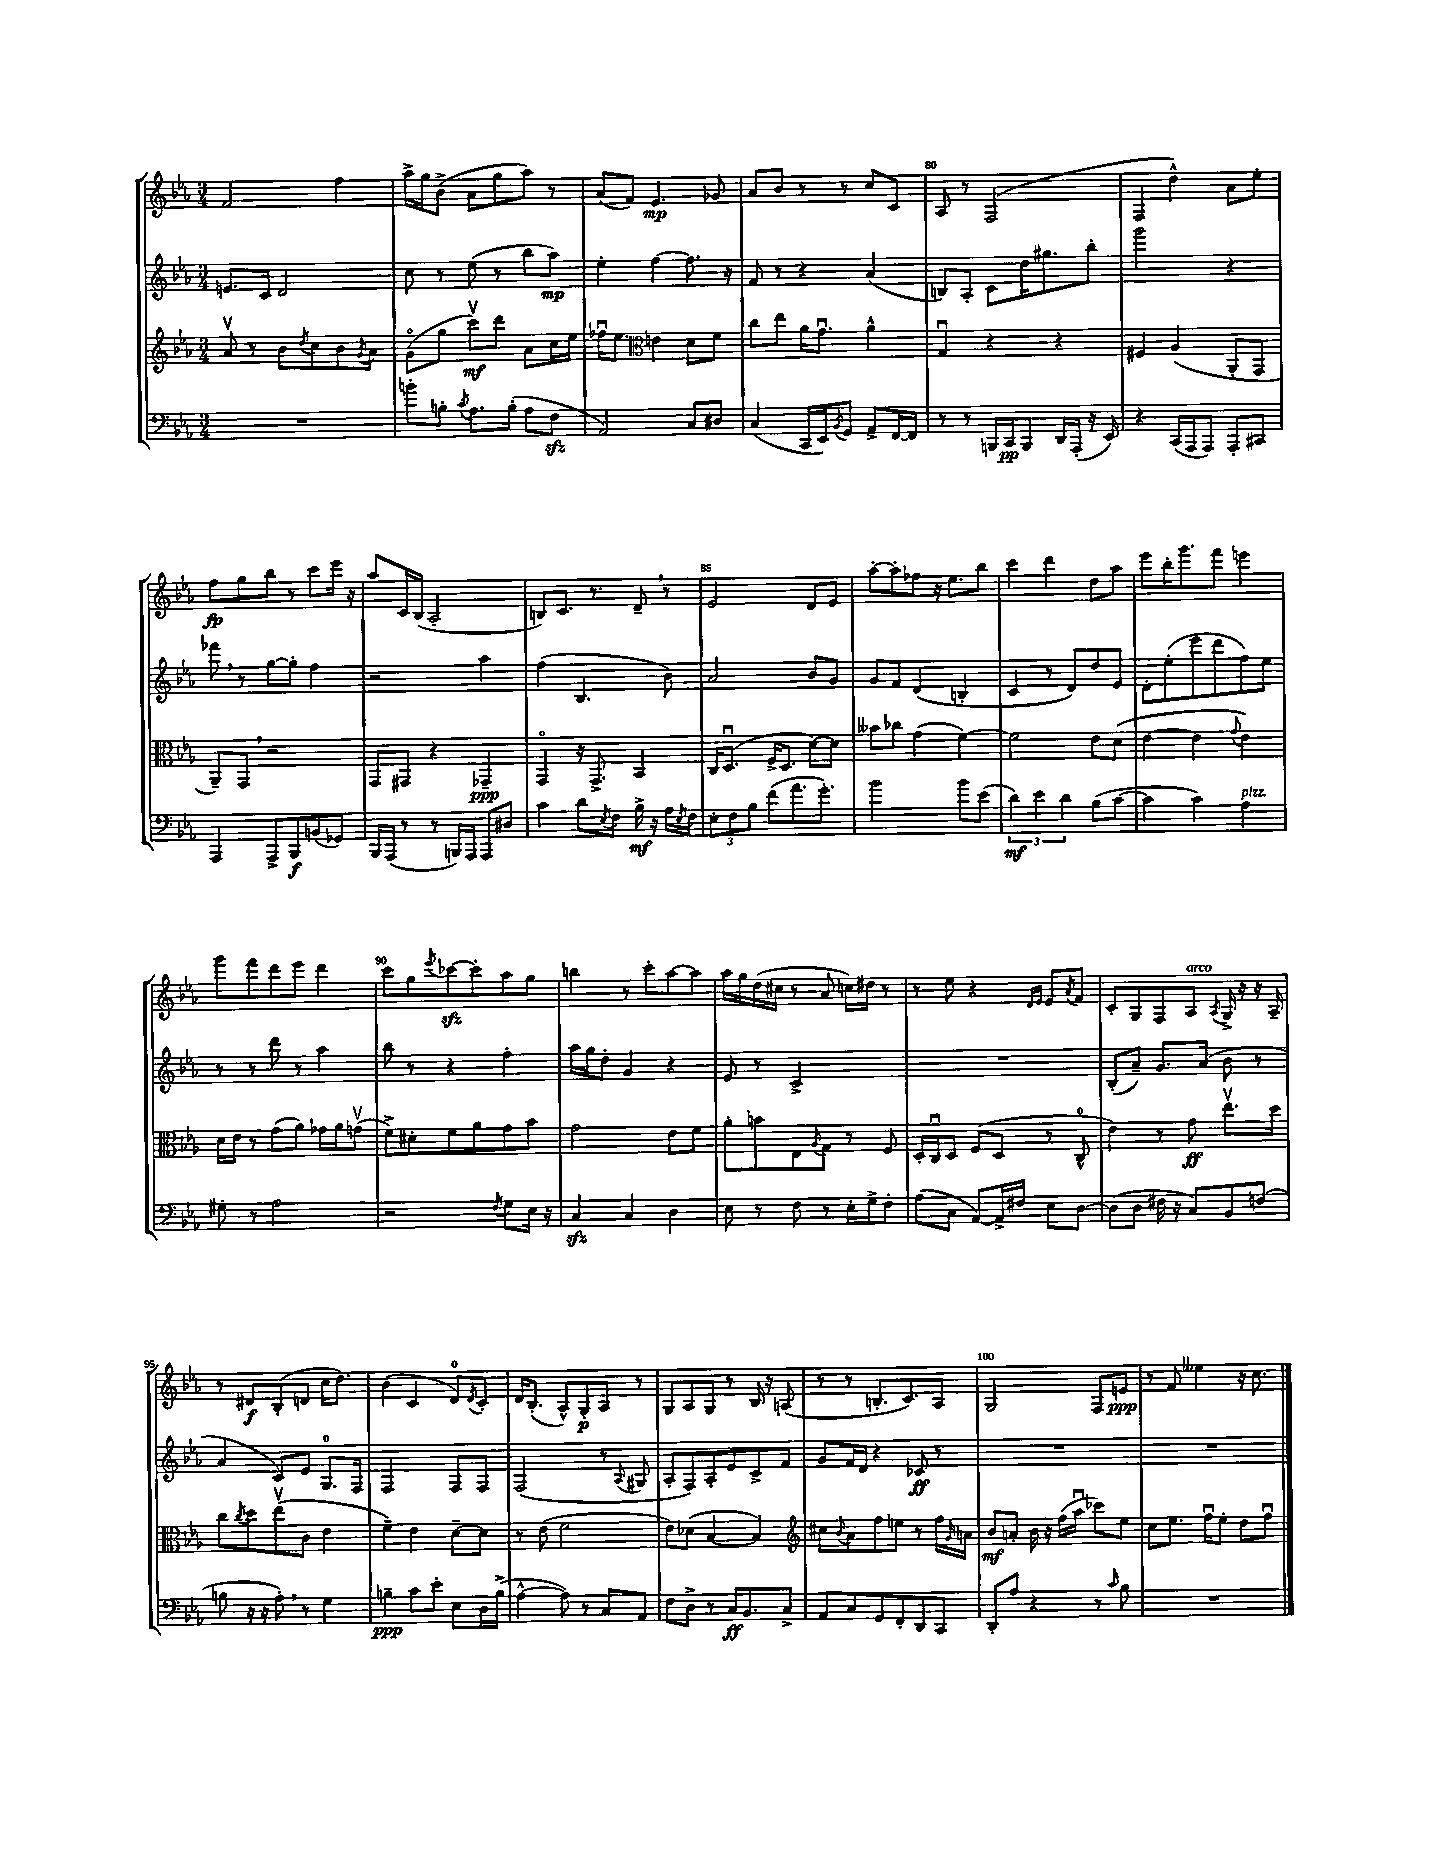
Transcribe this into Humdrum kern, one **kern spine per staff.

**kern	**dynam	**kern	**dynam	**kern	**dynam	**kern	**dynam
*part4	*part4	*part3	*part3	*part2	*part2	*part1	*part1
*staff4	*staff4	*staff3	*staff3	*staff2	*staff2	*staff1	*staff1
*clefF4	*	*clefG2	*	*clefG2	*	*clefG2	*
*k[b-e-a-]	*	*k[b-e-a-]	*	*k[b-e-a-]	*	*k[b-e-a-]	*
*M3/4	*	*M3/4	*	*M3/4	*	*M3/4	*
=76	=76	=76	=76	=76	=76	=76	=76
2.r	.	8a-v/	.	8.en/L	.	2f/	.
.	.	8r	.	.	.	.	.
.	.	.	.	16c/Jk	.	.	.
.	.	8b-\L	.	2d/	.	.	.
.	.	8qdd/	.	.	.	.	.
.	.	8cc\	.	.	.	.	.
.	.	8b-\	.	.	.	4ff\	.
.	.	8qg/	.	.	.	.	.
.	.	8a-\J	.	.	.	.	.
=77	=77	=77	=77	=77	=77	=77	=77
8bn'\L	.	(8g\L	.	8cc\	.	16aa-^\LL	.
.	.	.	.	.	.	16gg\J	.
8Bn'\J	.	8gg\J	.	8r	.	(8b-^\J	.
8qc/	.	.	.	.	.	.	.
8.A-\L	.	8cccv\L)	mf	(8ee-\	.	8a-\L	.
.	.	8ddd\J	.	8r	.	8gg\	.
(16B'\Jk	.	.	.	.	.	.	.
8A-\L	.	8a-\L	.	8bb-\L	.	8aa-\J)	.
8Fzz\J	.	16cc\L	.	8aa-\J)	mp	8r	.
.	.	16ee-\JJ	.	.	.	.	.
=78	=78	=78	=78	=78	=78	=78	=78
2AA-/)	.	16ff-Xu\KL	.	4ee-'\	.	(8a-/L	.
.	.	8.ee-\J	.	.	.	.	.
.	.	.	.	.	.	8f/J)	.
*	*	*clefC3	*	*	*	*	*
.	.	4en\	.	[4ff\	.	4.e-/	mp
8C/L	.	8d\L	.	8.ff\]	.	.	.
8D#X/J	.	8f\J	.	.	.	8g-X/	.
.	.	.	.	16r	.	.	.
=79	=79	=79	=79	=79	=79	=79	=79
(4C/	.	8cc\L	.	8f/	.	8a-/L	.
.	.	8ee-\J	.	8r	.	8b-/J	.
16CC/LL	.	16a-\KL	.	4r	.	8r	.
16EE-/J)	.	8.gu\J	.	.	.	.	.
8qBB-/	.	.	.	.	.	.	.
8GG/J	.	.	.	.	.	8r	.
8AA-^/L	.	4a-^^\	.	(4a-/	.	8cc/L	.
[16FF/L	.	.	.	.	.	8c/J	.
16FF/JJ]	.	.	.	.	.	.	.
=80	=80	=80	=80	=80	=80	=80	=80
8r	.	4Gu/	.	8Bn/L)	.	8A-/	.
8r	.	.	.	8A-'/J	.	8r	.
16BBBn/LL	.	4r	.	8c\L	.	(2F/	.
16CC/J	pp	.	.	.	.	.	.
8BBB/J	.	.	.	16dd\K	.	.	.
.	.	.	.	8.gg#X\	.	.	.
16DD/LL	.	4r	.	.	.	.	.
(16AAA-'/JJ	.	.	.	.	.	.	.
16r	.	.	.	8bb-'\J	.	.	.
16EE-/)	.	.	.	.	.	.	.
=81	=81	=81	=81	=81	=81	=81	=81
4r	.	4F#X/	.	2ggg\	.	4F/	.
(16CC/LL	.	(4A-/	.	.	.	4dd^^\)	.
16AAA-/J	.	.	.	.	.	.	.
8AAA-/J)	.	.	.	.	.	.	.
8AAA-'/L	.	8AA-'/L	.	4r	.	8a-\L	.
8CC#X/J	.	8GG/J	.	.	.	8ee-'\J	.
!!LO:LB:g=z
=82	=82	=82	=82	=82	=82	=82	=82
4AAA-/	.	8AA-~/L)	.	8fff-X,\	.	8ff\L	fp
.	.	8GG,/J	.	8r	.	8gg\	.
8AAA-^/L	.	2r	.	[8gg\L	.	8bb-\J	.
8BBB-/	f	.	.	8gg'\J]	.	8r	.
(8BBn/	.	.	.	4ff\	.	8ccc\L	.
8GG-X/J)	.	.	.	.	.	16eee-\Jk	.
.	.	.	.	.	.	16r	.
=83	=83	=83	=83	=83	=83	=83	=83
16BBB-/LL	.	8GG/L	.	2r	.	8aa-/L	.
(16AAA-/JJ	.	.	.	.	.	.	.
8r	.	8GG#X/J	.	.	.	16c/L	.
.	.	.	.	.	.	(16B-/JJ	.
8r	.	4r	.	.	.	2A-'/	.
16BBBn/LL)	.	.	.	.	.	.	.
16AAA-/JJ	.	.	.	.	.	.	.
8AAA-/L	.	4GG-X~/	ppp	4aa-\	.	.	.
8D#X/J	.	.	.	.	.	.	.
=84	=84	=84	=84	=84	=84	=84	=84
4c\	.	4GG/	.	(4ff\	.	8Bn/L)	.
.	.	.	.	.	.	8.c/J	.
8d\L	.	16r	.	4.B-/	.	.	.
.	.	8.GG^/	.	.	.	8.r	.
8qE-/	.	.	.	.	.	.	.
8F\J	.	.	.	.	.	.	.
16B-^\	mf	4BB-/	.	.	.	8d~,/	.
16r	.	.	.	.	.	.	.
16A-\LL	.	.	.	8b-\)	.	8r	.
8qE-/	.	.	.	.	.	.	.
16F\JJ	.	.	.	.	.	.	.
=85	=85	=85	=85	=85	=85	=85	=85
12E-'\L	.	16C/KL	.	2a-/	.	2e-/	.
.	.	(8.Du/J	.	.	.	.	.
12F\	.	.	.	.	.	.	.
12B-\J	.	.	.	.	.	.	.
(8f\L	.	16F^/KL	.	.	.	.	.
.	.	8.D/J	.	.	.	.	.
8.a-\	.	.	.	.	.	.	.
.	.	[8d\L)	.	8b-/L	.	8d/L	.
8.g'\J)	.	.	.	.	.	.	.
.	.	8d\J]	.	8g/J	.	8e-/J	.
=86	=86	=86	=86	=86	=86	=86	=86
2b-\	.	8b--X\L	.	8g/L	.	[8aa-'\L	.
.	.	8cc-X\J	.	8f/J	.	8aa-'\]	.
.	.	(4g\	.	(4d/	.	8ff-X\J	.
.	.	.	.	.	.	16r	.
.	.	.	.	.	.	8.ee-\L	.
8b-\L	.	[4f\)	.	4Bn'/	.	.	.
(8e-\J	.	.	.	.	.	8bb-\J	.
=87	=87	=87	=87	=87	=87	=87	=87
6d\)	mf	2f\]	.	4c/	.	4ccc\	.
6e-\	.	.	.	.	.	.	.
.	.	.	.	8r	.	4ddd\	.
6d\	.	.	.	.	.	.	.
.	.	.	.	8d/L)	.	.	.
(8B-\L	.	8e-\L	.	8dd/	.	8dd\L	.
[8c\J	.	(8d\J	.	8e-/J	.	8aa-\J	.
=88	=88	=88	=88	=88	=88	=88	=88
4c\]	.	[4e-\	.	8d'\L	.	8eee-\L	.
.	.	.	.	(8ee-'\	.	16bb-'\K	.
.	.	.	.	.	.	8.ggg\	.
4c\)	.	4e-\]	.	8eee-\	.	.	.
.	.	.	.	8ddd\	.	8fff\J	.
.	.	8qqg/	.	.	.	.	.
!LO:TX:a:i:t=pizz.	!	!	!	!	!	!	!
4A-\	.	4e-\)	.	8ff\)	.	4eeen\	.
.	.	.	.	8ee-\J	.	.	.
!!LO:LB:g=z
=89	=89	=89	=89	=89	=89	=89	=89
8G#X'\	.	16d\LL	.	8r	.	8ggg\L	.
.	.	16e-\JJ	.	.	.	.	.
8r	.	8r	.	8r	.	8fff\	.
2A-\	.	(8g\L	.	8ddd\	.	8ddd\	.
.	.	8a-\J)	.	8r	.	8eee-\J	.
.	.	16g-X\LL	.	4aa-\	.	4ddd\	.
.	.	16a-\J	.	.	.	.	.
.	.	(8gnv\J	.	.	.	.	.
=90	=90	=90	=90	=90	=90	=90	=90
2r	.	8f^\L)	.	8bb-\	.	8ccc\L	.
.	.	8d#X'\	.	8r	.	8gg\	.
.	.	.	.	.	.	8qeee-/	.
.	.	8f\	.	4r	.	[8ccc-Xzz\	.
.	.	8a-\	.	.	.	8ccc-'\]	.
8qF/	.	.	.	.	.	.	.
8G\L	.	8g\	.	4ff'\	.	8aa-\	.
16E-\Jk	.	8b-\J	.	.	.	8gg\J	.
16r	.	.	.	.	.	.	.
=91	=91	=91	=91	=91	=91	=91	=91
4Czz/	.	2g\	.	16aa-\LL	.	4bbn\	.
.	.	.	.	16gg\J	.	.	.
.	.	.	.	8dd'\J	.	.	.
4C/	.	.	.	4g/	.	8r	.
.	.	.	.	.	.	8ccc'\L	.
4D\	.	8e-\L	.	4r	.	[8aa-\	.
.	.	8f\J	.	.	.	8aa-\J]	.
=92	=92	=92	=92	=92	=92	=92	=92
8E-\	.	8a-'\L	.	8e-/	.	16aa-\LL	.
.	.	.	.	.	.	16gg\	.
8r	.	8bn\	.	8r	.	(16dd\	.
.	.	.	.	.	.	16cc#X\JJ	.
8F\	.	8E-\	.	2c^/	.	8r	.
.	.	8qA-/	.	.	.	.	.
8r	.	8G\J	.	.	.	8a-/	.
16E-'\LL	.	8r	.	.	.	16ccn\LL)	.
16G^\J	.	.	.	.	.	16dd#X\JJ	.
8F'\J	.	8F/	.	.	.	8r	.
=93	=93	=93	=93	=93	=93	=93	=93
(8A-\L	.	16D'/LL	.	2.r	.	8r	.
.	.	16Cu/J	.	.	.	.	.
8C\J	.	8D/J	.	.	.	8ee-\	.
[8AA-/L)	.	(8F/L	.	.	.	4r	.
16AA-^/L]	.	8D/J	.	.	.	.	.
16F#X/JJ	.	.	.	.	.	.	.
.	.	.	.	.	.	16qqd/LL	.
.	.	.	.	.	.	16qqe-/JJ	.
8E-\L	.	8r	.	.	.	8e-/L	.
.	.	.	.	.	.	8qa-/	.
[8D\J	.	8C^^/	.	.	.	8f/J	.
=94	=94	=94	=94	=94	=94	=94	=94
(8D\L]	.	4e-\)	.	(8B-'/L	.	8c'/L	.
8D\J	.	.	.	8a-~/J)	.	8G/	.
16F#X\	.	8r	.	8.g/L	.	8F/	.
16r	.	.	.	.	.	.	.
!	!	!	!	!	!	!LO:TX:a:i:t=arco	!
8C/L)	.	8g\	ff	.	.	8A-/J	.
.	.	.	.	(16a-/Jk	.	.	.
.	.	.	.	.	.	8qA-/	.
8BB-/	.	8.ee-v\L	.	8b-\	.	16G^/	.
.	.	.	.	.	.	16r	.
(8Fn/J	.	.	.	8r	.	16r	.
.	.	16dd\Jk	.	.	.	16A-~/	.
!!LO:LB:g=z
=95	=95	=95	=95	=95	=95	=95	=95
8Bn\	.	8cc\L	.	4a-/	.	8r	.
.	.	8qcc/	.	.	.	.	.
16r	.	8dd\	.	.	.	8d#X/L	f
16r	.	.	.	.	.	.	.
8A-',\)	.	(8ee-v\	.	8c/L)	.	(8B-'/	.
8r	.	8c\J	.	8e-/J	.	8dn/J	.
4G\	.	4e-\	.	8.G/L	.	16cc\KL	.
.	.	.	.	.	.	8.dd\J)	.
.	.	.	.	16F/Jk	.	.	.
=96	=96	=96	=96	=96	=96	=96	=96
4Bn~\	ppp	4f~\)	.	2F/	.	(4b-\	.
8c\L	.	4e-\	.	.	.	4c/	.
8e-'\J	.	.	.	.	.	.	.
8E-\L	.	[8d~\L	.	8F/L	.	8d/L)	.
.	.	.	.	.	.	8qd/	.
16D\L	.	8d\J]	.	8F/J	.	8c'/J	.
(16B^\JJ	.	.	.	.	.	.	.
=97	=97	=97	=97	=97	=97	=97	=97
[4A-^^\	.	8r	.	(2F/	.	16d/KL	.
.	.	.	.	.	.	(8.B-'/J	.
.	.	(8e-\	.	.	.	.	.
8A-\])	.	2f\	.	.	.	8A-^^/L)	.
8r	.	.	.	.	.	8G'/	p
8C/L	.	.	.	8r	.	8A-/J	.
.	.	.	.	8qqA-/	.	.	.
8AA-/J	.	.	.	8G#X/	.	8r	.
=98	=98	=98	=98	=98	=98	=98	=98
8F\L	.	8e-\L)	.	8A-'/L	.	8G/L	.
8D^\J	.	(8d-X\J	.	8F/)	.	8A-/	.
8r	.	[4B-/	.	8A-'/	.	8G/J	.
16C/KL	ff	.	.	8e-/	.	8r	.
8.BB-/	.	.	.	.	.	.	.
.	.	4B-/])	.	8c^/	.	16B-/	.
.	.	.	.	.	.	16r	.
8C^/J	.	.	.	8f/J	.	(8An/	.
=99	=99	=99	=99	=99	=99	=99	=99
*	*	*clefG2	*	*	*	*	*
8AA-/L	.	8cc#X\L	.	8g/L	.	8r	.
.	.	8qqb-/	.	.	.	.	.
8C/	.	8a-\	.	16f/L	.	8r	.
.	.	.	.	16d/JJ	.	.	.
8GG/	.	8ff\	.	4r	.	8.Bn'/L	.
8FF'/	.	8een\J	.	.	.	.	.
.	.	.	.	.	.	8.c/)	.
8DD/	.	8r	.	8c-X/	ff	.	.
8CC/J	.	16ff\LL	.	8r	.	8A-/J	.
.	.	16qqg/	.	.	.	.	.
.	.	16an\JJ	.	.	.	.	.
=100	=100	=100	=100	=100	=100	=100	=100
8DD'/L	.	8b-/L	mf	2.r	.	2G/	.
8A-/J	.	8an'/J	.	.	.	.	.
4r	.	16b-\	.	.	.	.	.
.	.	16r	.	.	.	.	.
.	.	(16ff\LL	.	.	.	.	.
.	.	16aa-u\JJ	.	.	.	.	.
8r	.	8ccc-X\L)	.	.	.	8F/L	.
16qqc/	.	.	.	.	.	.	.
8B-\	.	8ee-\J	.	.	.	8en/J	ppp
=101	=101	=101	=101	=101	=101	=101	=101
2.r	.	8cc\L	.	2.r	.	8r	.
.	.	8.ee-\J	.	.	.	8f/	.
.	.	.	.	.	.	4ee--X\	.
.	.	16ffu\KL	.	.	.	.	.
.	.	8ee-'\J	.	.	.	.	.
.	.	8dd\L	.	.	.	16r	.
.	.	.	.	.	.	8.cc\	.
.	.	8ffu\J	.	.	.	.	.
==	==	==	==	==	==	==	==
*-	*-	*-	*-	*-	*-	*-	*-
